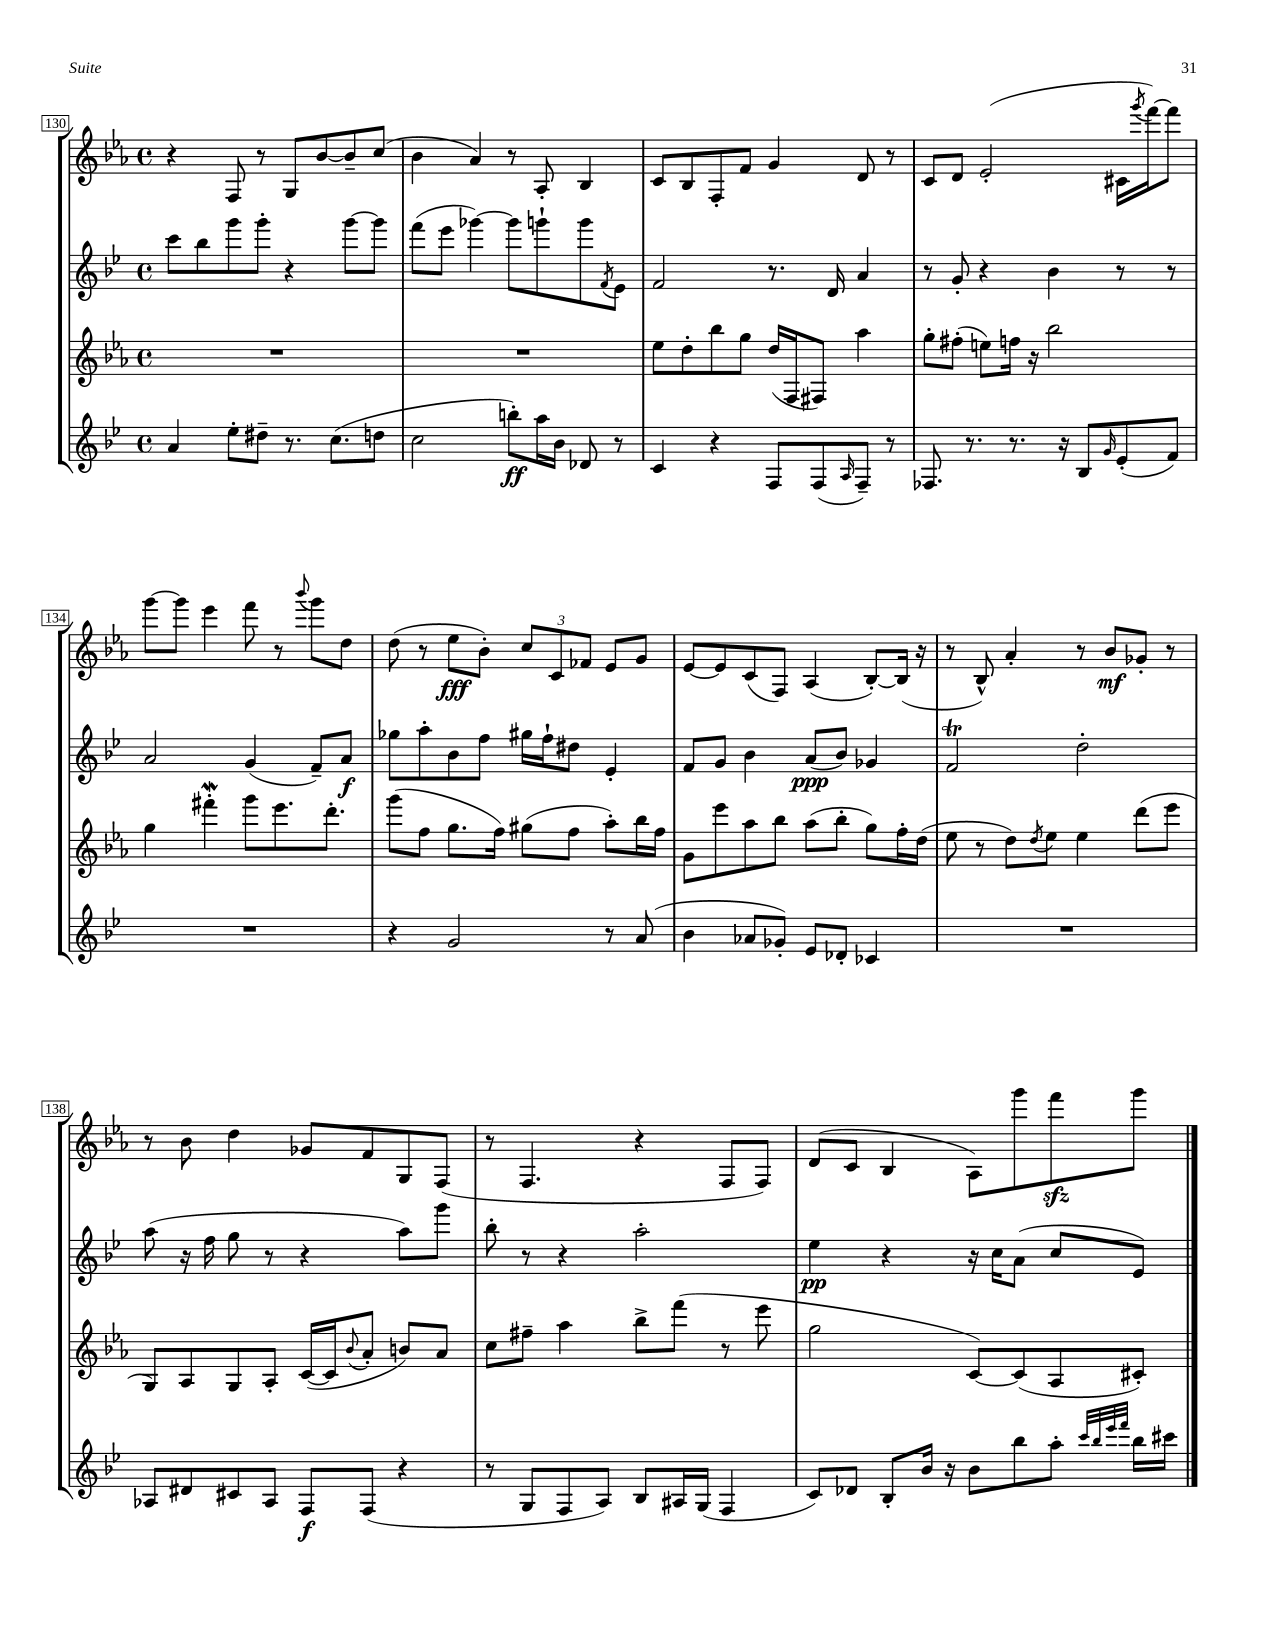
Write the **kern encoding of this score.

**kern	**kern	**kern	**kern
*staff4	*staff3	*staff2	*staff1
*clefG2	*clefG2	*clefG2	*clefG2
*k[b-e-]	*k[b-e-a-]	*k[b-e-]	*k[b-e-a-]
*M4/4	*M4/4	*M4/4	*M4/4
*met(c)	*met(c)	*met(c)	*met(c)
4a/	1r	8ccc\L	4r
.	.	8bb-\	.
8ee-'\L	.	8ggg\	8F/
8dd#~\J	.	8ggg'\J	8r
8.r	.	4r	8G/L
.	.	.	[8b-/
(8.cc\L	.	.	.
.	.	[8ggg\L	8b-~/]
8dd\J	.	8ggg\]J	(8cc/J
=	=	=	=
2cc\	1r	(8fff\L	4b-\
.	.	8eee-\J	.
.	.	[4ggg-\)	4a-/)
8bb'\L)	.	8ggg-\]L	8r
16aa\L	.	8ggg`\	8A-'/
16b-\JJ	.	.	.
8d-/	.	8ggg\	4B-/
.	.	8qf/	.
8r	.	8e-\J	.
=	=	=	=
4c/	8ee-\L	2f/	8c/L
.	8dd'\	.	8B-/
4r	8bb-\	.	8F'/
.	8gg\J	.	8f/J
8F/L	(16dd/LL	8.r	4g/
.	16F/J	.	.
(8F/	8F#/J)	.	.
.	.	16d/	.
16qqA/	.	.	.
8F~/J)	4aa-\	4a/	8d/
8r	.	.	8r
=	=	=	=
8.F-/	8gg'\L	8r	8c/L
.	(8ff#'\J	8g'/	8d/J
8.r	.	.	.
.	8ee\L)	4r	(2e-'/
8.r	16ff\Jk	.	.
.	16r	.	.
.	2bb-\	4b-\	.
16r	.	.	.
8B-/L	.	.	.
16qqg/	.	.	.
(8e-'/	.	8r	16c#\LL
.	.	.	8qggg/
.	.	.	[16fff\J)
8f/J)	.	8r	8fff\]J
=	=	=	=
1r	4gg\	2a/	[8ggg\L
.	.	.	8ggg\]J
.	4fff#'\	.	4eee-\
.	8ggg\L	(4g/	8fff\
.	8.eee-\	.	8r
.	.	.	8qqbbb-/
.	.	8f~/L)	8ggg\L
.	8.ddd'\J	.	.
.	.	8a/J	8dd\J
=	=	=	=
4r	(8ggg\L	8gg-\L	(8dd\
.	8ff\J	8aa'\	8r
2g/	8.gg\L	8b-\	8ee-\L
.	.	8ff\J	8b-'\J)
.	16ff\Jk)	.	.
.	(8gg#\L	16gg#\LL	12cc/L
.	.	16ff`\J	.
.	.	.	12c/
.	8ff\J	8dd#\J	.
.	.	.	12f-/J
8r	8aa-'\L)	4e-'/	8e-/L
(8a/	16bb-\L	.	8g/J
.	16ff\JJ	.	.
=	=	=	=
4b-\	8g\L	8f/L	[8e-/L
.	8eee-\	8g/J	8e-/]
8a-/L	8aa-\	4b-\	(8c/
8g-'/J)	8bb-\J	.	8F/J)
8e-/L	(8aa-\L	(8a/L	(4A-/
8d-'/J	8bb-'\J	8b-/J)	.
4c-/	8gg\L)	4g-/	[8B-'/L)
.	16ff'\L	.	(16B-/]Jk
.	(16dd\JJ	.	16r
=	=	=	=
1r	8ee-\	2f/	8r
.	8r	.	8B-^^/)
.	8dd\L)	.	4a-'/
.	8qdd/	.	.
.	8ee-\J	.	.
.	4ee-\	2dd'\	8r
.	.	.	8b-/L
.	(8ddd\L	.	8g-'/J
.	8eee-\J	.	8r
=	=	=	=
8A-/L	8G/L)	(8aa\	8r
8d#/	8A-/	16r	8b-\
.	.	16ff\	.
8c#/	8G/	8gg\	4dd\
8A-/J	8A-'/J	8r	.
8F/L	([16c/LL	4r	8g-/L
.	16c/]J	.	.
.	8qqb-/	.	.
(8F/J	8a-'/J	.	8f/
4r	8b/L)	8aa\L)	8G/
.	8a-/J	8ggg\J	(8F/J
=	=	=	=
8r	8cc\L	8bb-'\	8r
8G/L	8ff#~\J	8r	4.F/
8F/	4aa-\	4r	.
8A/J)	.	.	.
8B-/L	8bb-^\L	2aa'\	4r
16A#/L	(8fff\J	.	.
(16G/JJ	.	.	.
4F/	8r	.	8F/L
.	8eee-\	.	8F/J)
=	=	=	=
8c/L)	2gg\	4ee-\	(8d/L
8d-/J	.	.	8c/J
8B-'/L	.	4r	4B-/
16b-/Jk	.	.	.
16r	.	.	.
8b-\L	[8c/L)	16r	8A-\L)
.	.	16cc\LK	.
8bb-\	(8c/]	(8a\J	8ggg\
8aa'\J	8A-/	8cc/L	8fff\
32qqccc/LLL	.	.	.
32qqbb-/	.	.	.
32qqeee-/	.	.	.
32qqfff/JJJ	.	.	.
16bb-\LL	8c#'/J)	8e-/J)	8ggg\J
16ccc#\JJ	.	.	.
==	==	==	==
*-	*-	*-	*-
